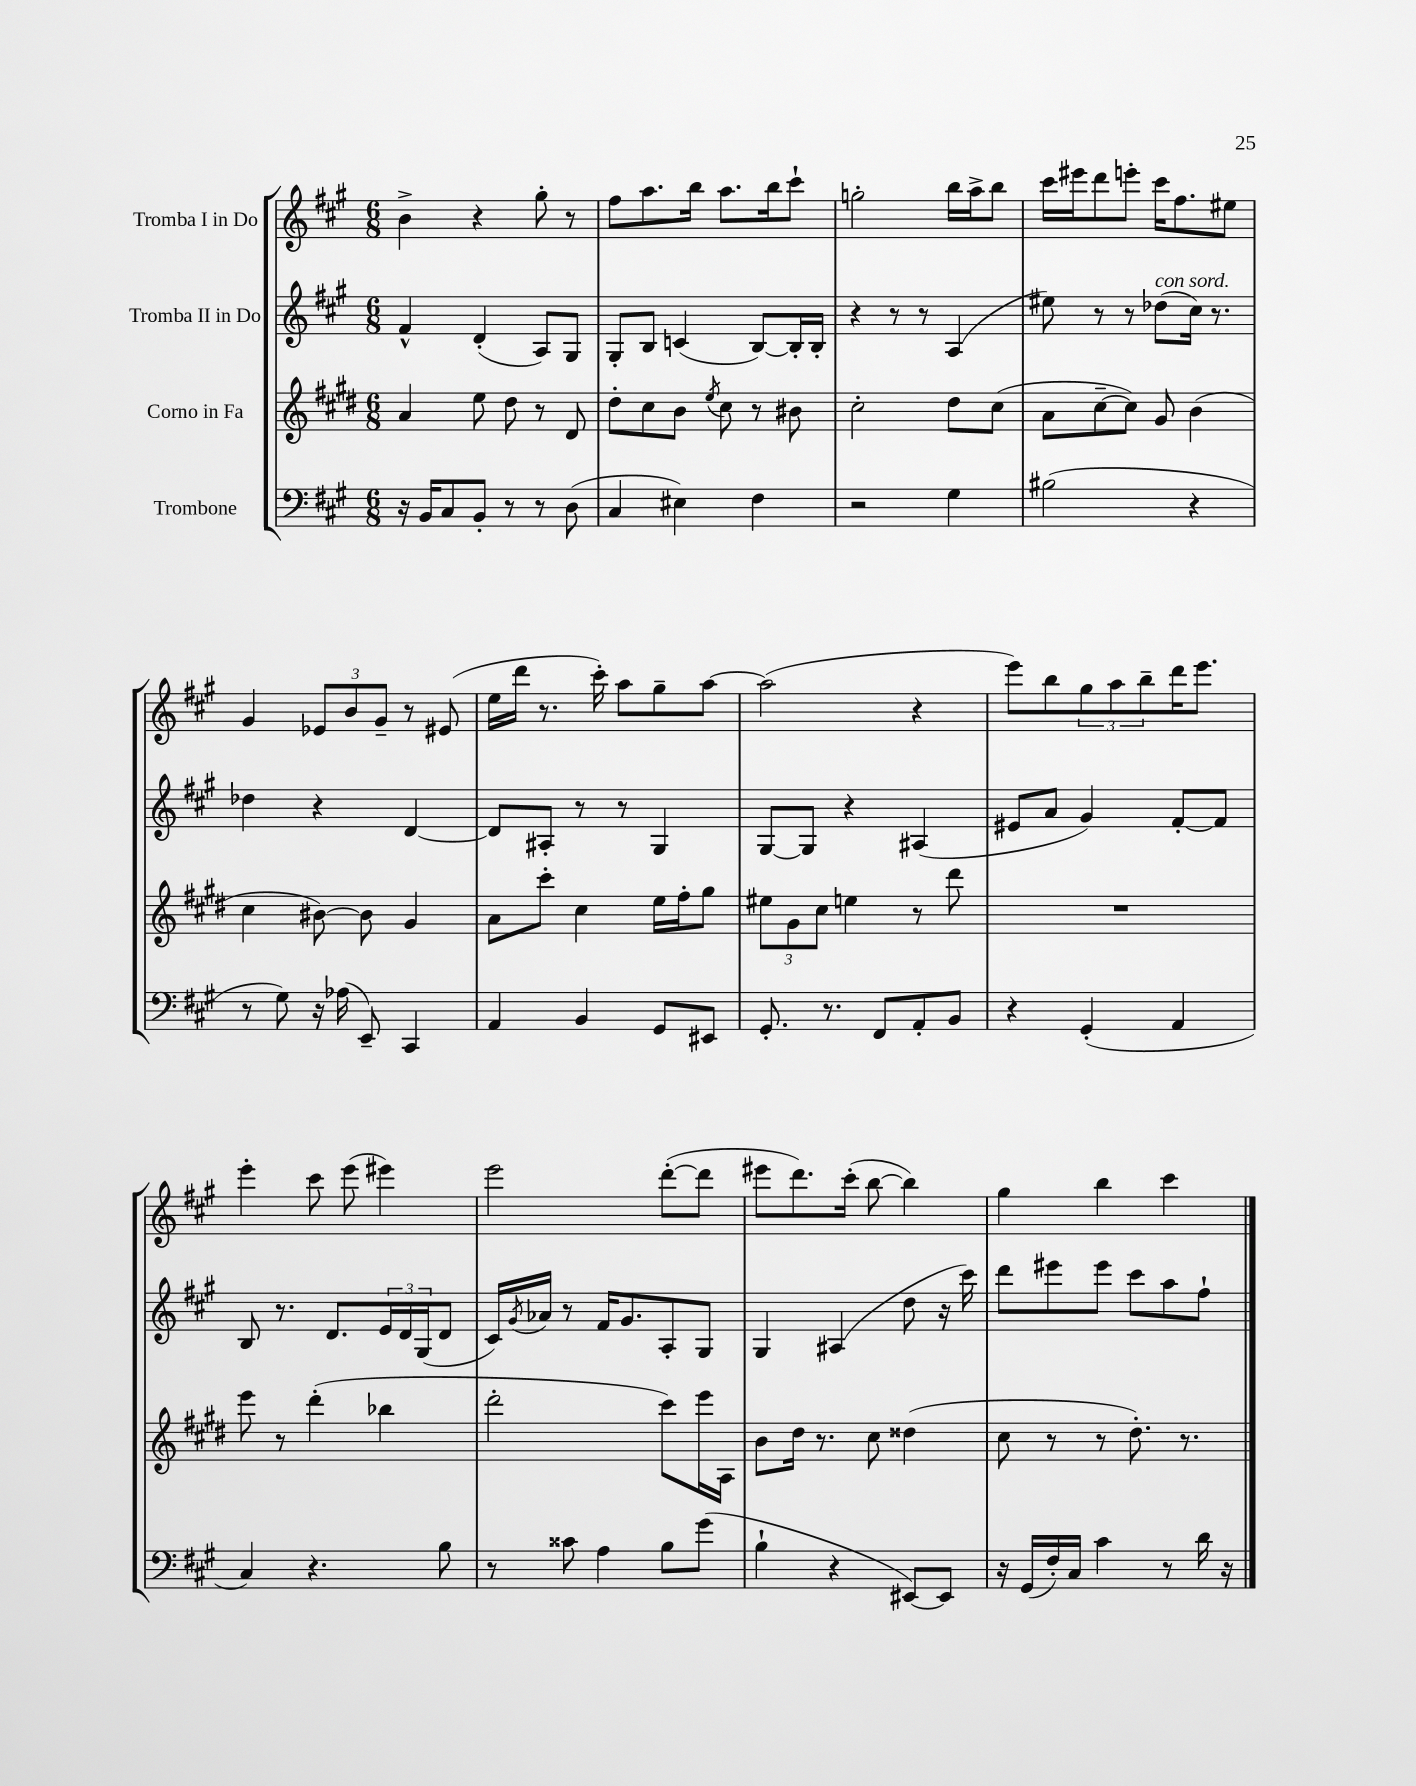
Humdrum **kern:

**kern	**kern	**kern	**kern
*staff4	*staff3	*staff2	*staff1
*clefF4	*clefG2	*clefG2	*clefG2
*k[f#c#g#]	*k[f#c#g#d#]	*k[f#c#g#]	*k[f#c#g#]
*M6/8	*M6/8	*M6/8	*M6/8
16r	4a	4f#^^	4b^
16BB	.	.	.
8C#	.	.	.
8BB'	8ee	(4d'	4r
8r	8dd#	.	.
8r	8r	8A)	8gg#'
(8D	8d#	8G#	8r
=	=	=	=
4C#	8dd#'	8G#'	8ff#
.	8cc#	8B	8.aa
4E#)	8b	(4c	.
.	.	.	16bb
.	8qee	.	.
.	8cc#	.	8.aa
4F#	8r	[8B)	.
.	.	.	16bb
.	8b#	16B']	8ccc#`
.	.	16B'	.
=	=	=	=
2r	2cc#'	4r	2gg'
.	.	8r	.
.	.	8r	.
4G#	8dd#	(4A	16bb
.	.	.	16aa^
.	(8cc#	.	8bb
=	=	=	=
(2B#	8a	8ee#)	16ccc#
.	.	.	16eee#
.	[8cc#~	8r	8ddd
.	8cc#])	8r	8eee'
.	8g#	(8dd-	16ccc#
.	.	.	8.ff#
4r	(4b	16cc#)	.
.	.	8.r	.
.	.	.	8ee#
=	=	=	=
8r	4cc#	4dd-	4g#
8G#)	.	.	.
16r	[8b#)	4r	12e-
(16A-	.	.	.
.	.	.	12b
8EE~)	8b#]	.	.
.	.	.	12g#~
4CC#	4g#	[4d	8r
.	.	.	(8e#
=	=	=	=
4AA	8a	8d]	16ee
.	.	.	16ddd
.	8ccc#'	8A#'	8.r
4BB	4cc#	8r	.
.	.	.	16ccc#')
.	.	8r	8aa
8GG#	16ee	4G#	8gg#~
.	16ff#'	.	.
8EE#	8gg#	.	[8aa
=	=	=	=
8.GG#'	12ee#	[8G#	(2aa]
.	12g#	.	.
.	.	8G#]	.
.	12cc#	.	.
8.r	.	.	.
.	4ee	4r	.
8FF#	.	.	.
8AA'	8r	(4A#	4r
8BB	8ddd#	.	.
=	=	=	=
4r	2.r	8e#	8eee)
.	.	8a	8bb
(4GG#'	.	4g#)	12gg#
.	.	.	12aa
.	.	.	12bb~
4AA	.	[8f#'	16ddd
.	.	.	8.eee
.	.	8f#]	.
=	=	=	=
4C#)	8eee	8B	4eee'
.	8r	8.r	.
4.r	(4ddd#'	.	8ccc#
.	.	8.d	.
.	.	.	(8eee
.	4bb-	24e	4eee#)
.	.	24d	.
.	.	(24G#	.
8B	.	8d	.
=	=	=	=
8r	2ddd#'	16c#)	2eee
.	.	8qg#	.
.	.	16a-	.
8c##	.	8r	.
4A	.	16f#	.
.	.	8.g#	.
8B	8ccc#)	8A'	([8ddd'
(8g#	16eee	8G#	8ddd]
.	16A	.	.
=	=	=	=
4B`	8b	4G#	8eee#
.	16dd#	.	8.ddd)
.	8.r	.	.
4r	.	(4A#	.
.	.	.	(16ccc#'
.	8cc#	.	[8bb
[8EE#)	(4dd##	8dd	4bb])
8EE#]	.	16r	.
.	.	16ccc#)	.
=	=	=	=
16r	8cc#	8ddd	4gg#
(16GG#	.	.	.
16F#')	8r	8eee#	.
16C#	.	.	.
4c#	8r	8eee#	4bb
.	8.dd#')	8ccc#	.
8r	.	8aa	4ccc#
.	8.r	.	.
16d	.	8ff#`	.
16r	.	.	.
==	==	==	==
*-	*-	*-	*-
